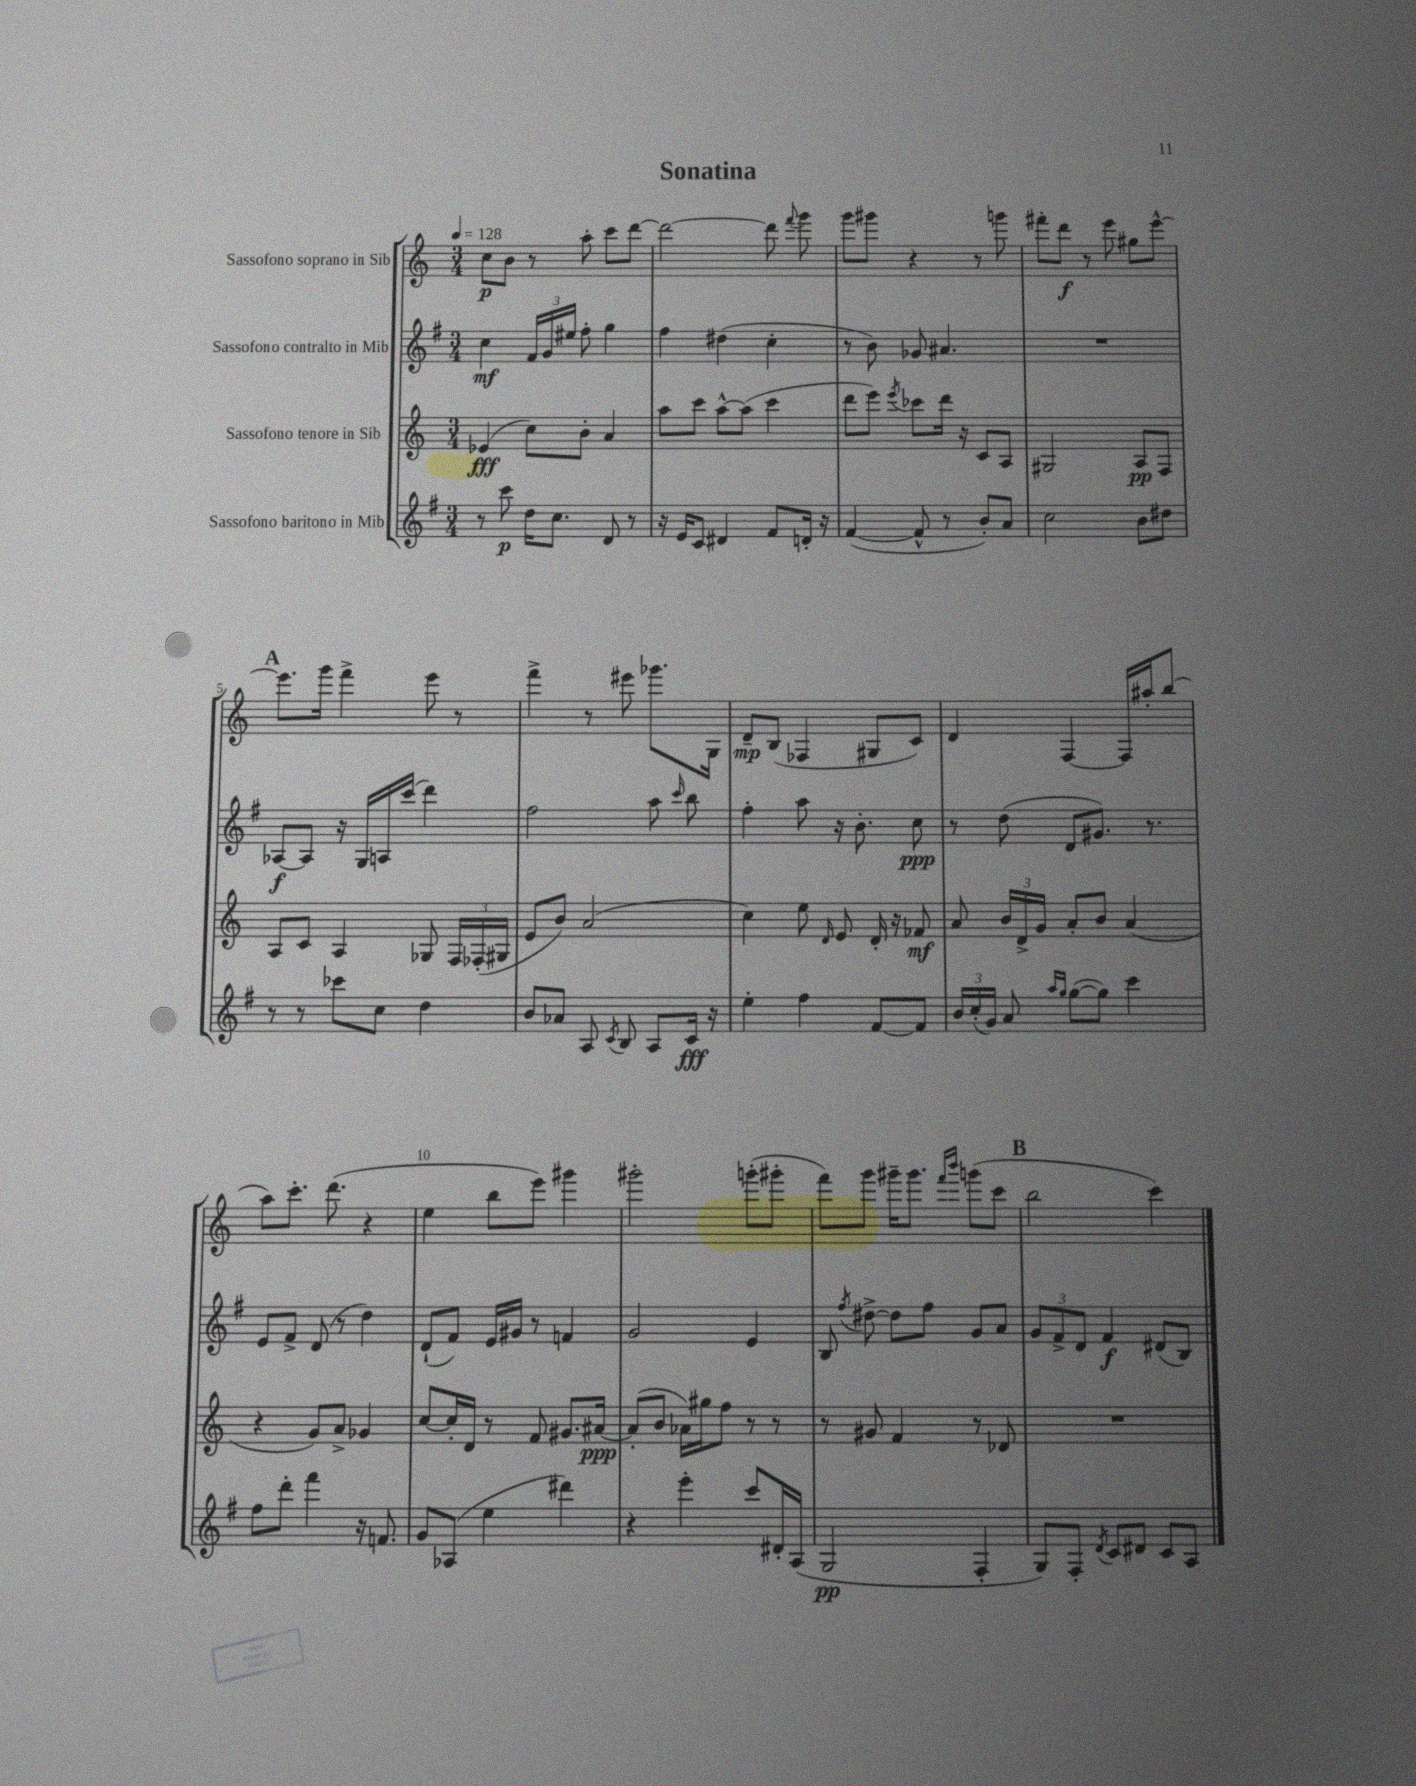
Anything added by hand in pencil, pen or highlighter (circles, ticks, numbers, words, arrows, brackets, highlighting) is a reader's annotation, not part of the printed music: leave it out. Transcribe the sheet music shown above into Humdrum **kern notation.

**kern	**kern	**kern	**kern
*staff4	*staff3	*staff2	*staff1
*clefG2	*clefG2	*clefG2	*clefG2
*k[f#]	*k[]	*k[f#]	*k[]
*M3/4	*M3/4	*M3/4	*M3/4
*MM128	*MM128	*MM128	*MM128
8r	(4e-/	4cc\	8cc\L
8ccc\	.	.	8b\J
16dd\LK	8cc\L)	24f#/LL	8r
.	.	24g/	.
8.cc\J	.	.	.
.	.	24ee#/JJ	.
.	8b'\J	8ff#'\	8aa'\
8d/	4a/	4gg\	8ccc\L
8r	.	.	[8ddd\J
=	=	=	=
16r	8aa\L	4ff#\	2ddd\_
16e/LK	.	.	.
8c/J	8ccc\J	.	.
4d#/	[8aa^^\L	(4dd#\	.
.	(8aa\]J	.	.
8f#/L	4ccc\	4cc'\	8ddd\]
.	.	.	8qqfff/
16d'/Jk	.	.	8ggg\
16r	.	.	.
=	=	=	=
([4f#/	8ddd\L	8r	8ggg\L
.	8eee\J)	8b\)	8ggg#\J
.	8qeee/	.	.
8f#^^/]	8ccc-\L	8g-/	4r
8r	16ddd\Jk	4.a#/	.
.	16r	.	.
8b'/L)	8c/L	.	8r
8a/J	8A/J	.	8ggg\
=	=	=	=
2cc\	2G#/	2.r	8fff#'\L
.	.	.	8ddd\J
.	.	.	8r
.	.	.	8eee\
8b\L	8A/L	.	8gg#\L
8dd#\J	8F/J	.	[8eee^^\J
=	=	=	=
8r	8A/L	[8A-/L	8.eee\]L
8r	8c/J	8A-/]J	.
.	.	.	16ggg\Jk
8ccc-\L	4A/	16r	4fff^\
.	.	16G/LL	.
8cc\J	.	16A/	.
.	.	(16ccc/JJ	.
4dd\	8G-/	4ddd\)	8eee\
.	24F/LL	.	8r
.	(24F-'/	.	.
.	24G#/JJ	.	.
=	=	=	=
8b/L	8e/L	2ff#\	4fff^\
8a-/J	8b/J)	.	.
8A/	(2a/	.	8r
8qc/	.	.	.
8B/	.	.	8eee#\
8A/L	.	8aa\	8.ggg-\L
.	.	16qqccc/	.
16c/Jk	.	8bb\	.
16r	.	.	16G\Jk
=	=	=	=
4ee'\	4cc\)	4ff#'\	8d~/L
.	.	.	(8B/J
4ff#\	8ee\	8aa\	4F-/
.	16qqd/	.	.
.	8e/	16r	.
.	.	8.b'\	.
[8f#/L	16d'/	.	8G#/L
.	16r	.	.
8f#/]J	8f-/	8cc\	8c/J)
=	=	=	=
24b/LL	8a/	8r	4d/
(24cc'/	.	.	.
24g/JJ)	.	.	.
8a/	24b/LL	(8dd\	.
.	24d^/	.	.
.	24g/JJ	.	.
16qqaa/LL	.	.	.
16qqgg/JJ	.	.	.
([8gg\L	8a'/L	8d/L	[4F/
8gg\]J)	8b/J	8.g#/J)	.
4ccc\	(4a/	.	16F/]LL
.	.	8.r	16aa#'/J
.	.	.	(8bb/J
=	=	=	=
8ff#\L	4r	8e/L	8aa\L)
8ddd'\J	.	8f#^/J	8.ccc'\J
4fff#\	8g/L)	(8d/	.
.	.	.	(8.ddd\
.	8a^/J	8r	.
16r	4g-/	4dd\)	4r
8.f/	.	.	.
=	=	=	=
8g/L	[8cc/L	(8d`/L	4ee\
(8A-/J	16cc'/]L	8f#/J)	.
.	16d/JJ	.	.
4ee\	8r	16e/LL	8bb\L
.	.	16g#/JJ	.
.	8f/	8r	8eee\J)
4ddd#\)	8.g#/L	4f/	4ggg#\
.	[16a#/Jk	.	.
=	=	=	=
4r	(8a#'/]L	2g/	2ggg#'\
.	8b/J	.	.
4eee'\	16a-\LL)	.	.
.	16gg#\J	.	.
.	8ff\J	.	.
8ccc/L	8r	4e/	(8ggg'\L
16d#'/L	8r	.	8ggg#'\J
(16A/JJ	.	.	.
=	=	=	=
2G/	8r	8B/	8fff\L)
.	.	8qff#/	.
.	8g#/	[8dd#^\	8ggg\J
.	4f/	8dd#\]L	16ggg#~\LK
.	.	.	8.ggg#\J
.	.	8ff#\J	.
.	.	.	16qqfff/LL
.	.	.	16qqbbb/JJ
4F#'/	8r	8g/L	(8ggg\L
.	8d-/	8a/J	8ccc\J
=	=	=	=
8G/L)	2.r	12g/L	2bb\
.	.	12f#^/	.
8F#'/J	.	.	.
.	.	12d/J	.
8qd/	.	.	.
8c/L	.	4f#/	.
8d#/J	.	.	.
8c/L	.	(8d#/L	4ccc\)
8A/J	.	8B/J)	.
==	==	==	==
*-	*-	*-	*-
